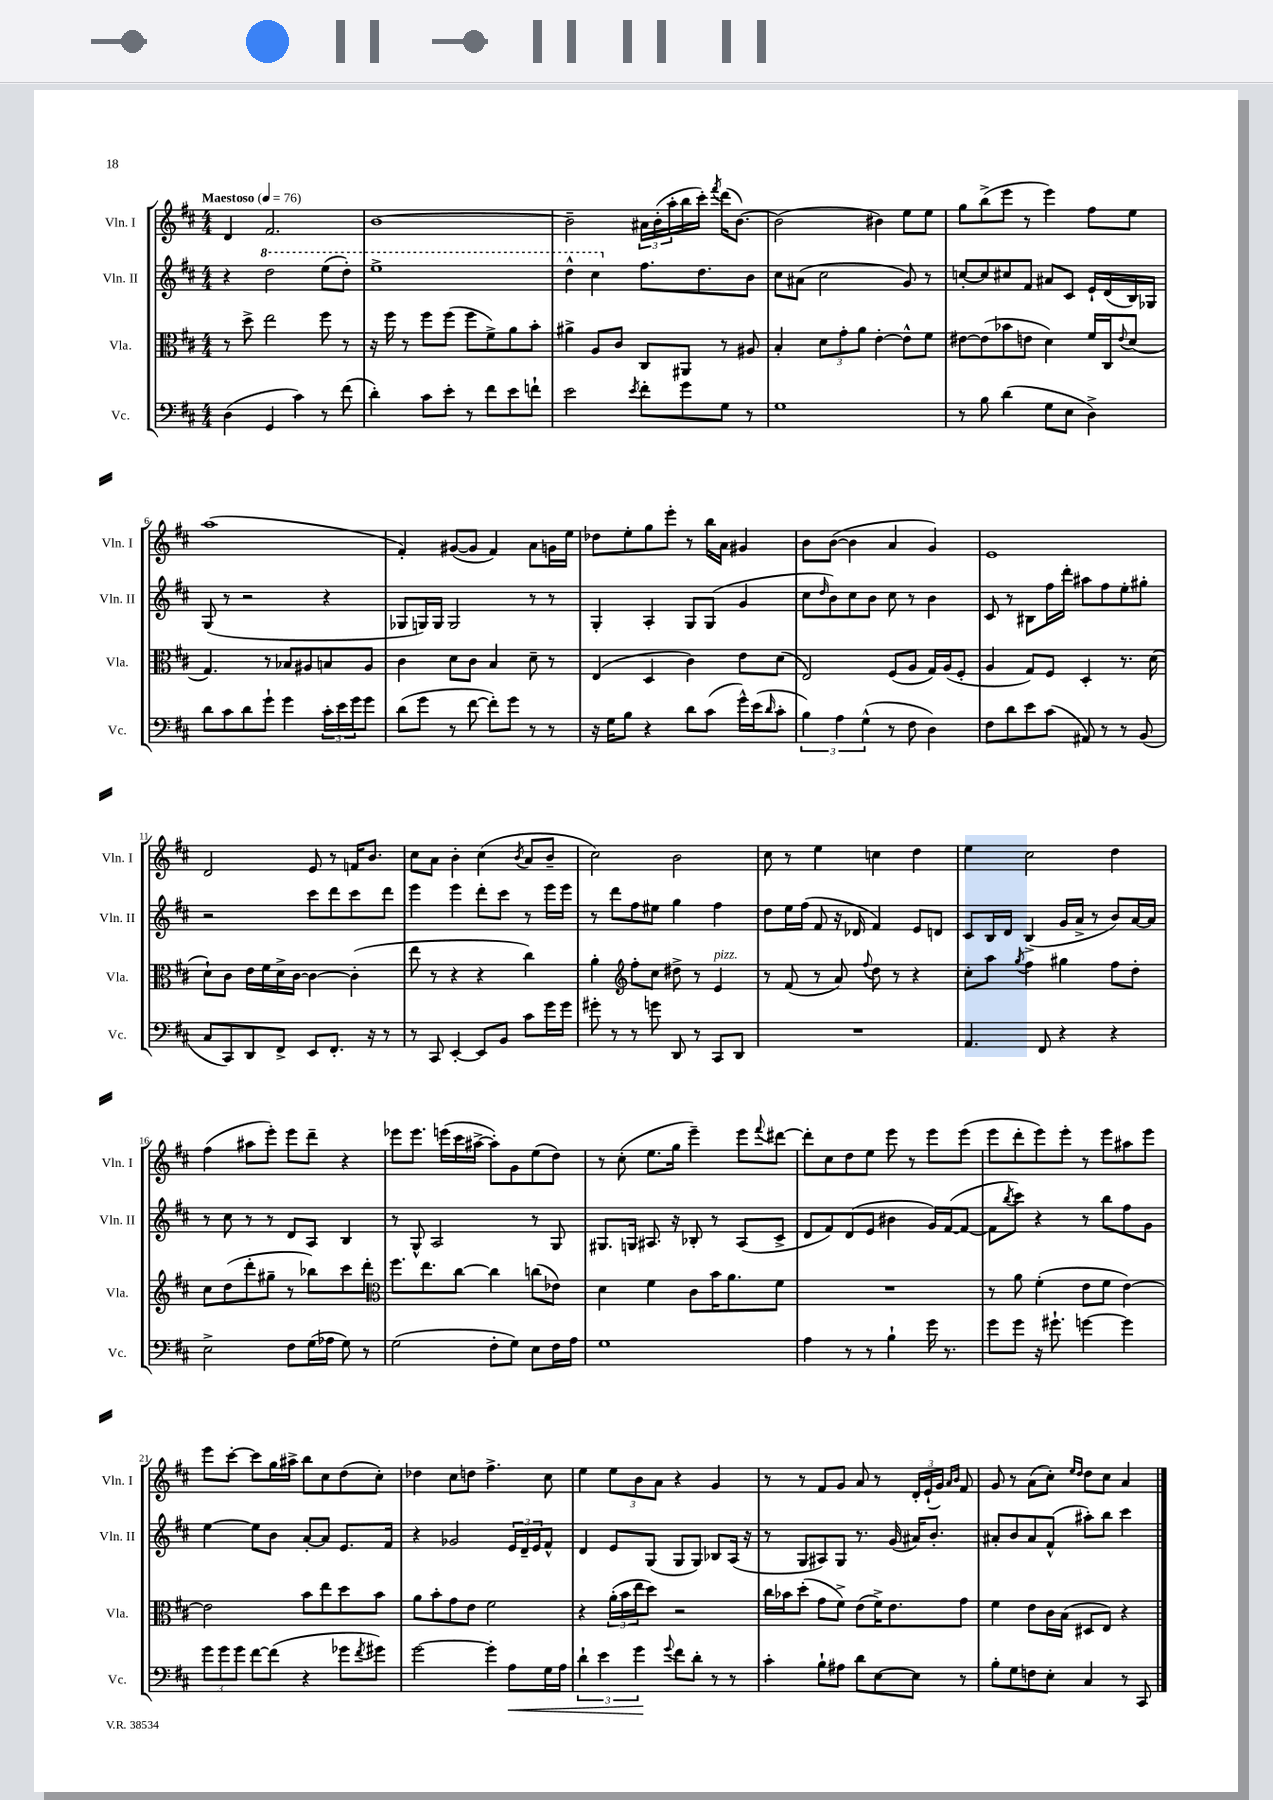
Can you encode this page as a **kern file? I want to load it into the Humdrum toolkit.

**kern	**kern	**kern	**kern
*staff4	*staff3	*staff2	*staff1
*clefF4	*clefC3	*clefG2	*clefG2
*k[f#c#]	*k[f#c#]	*k[f#c#]	*k[f#c#]
*M4/4	*M4/4	*M4/4	*M4/4
*MM76	*MM76	*MM76	*MM76
(4D	8r	4r	4d
.	8dd^	.	.
4GG	2ee	2ddd	2.f#
4c#)	.	.	.
8r	8ff#	(8eee	.
(8f#	8r	8ddd')	.
=	=	=	=
4d')	16r	1eee^	[1b
.	16ff#	.	.
.	8r	.	.
8c#	8ff#	.	.
8e'	(8ff#	.	.
8r	8ff#	.	.
8f#	8f#^)	.	.
8e	8a	.	.
8f`	8b'	.	.
=	=	=	=
2e	4a#^	4ddd^^	2b~]
.	8A	4ccc#	.
.	8c#	.	.
8qe	.	.	.
8f#'	8C#	8.ff#	24a#
.	.	.	(24b'
.	.	.	24aa'
8g	8AA#	.	16bb
.	.	8.dd	16ccc#')
.	.	.	8qfff#
8G	8r	.	(16ddd
.	.	.	[8.b)
8r	8A#	8b	.
=	=	=	=
1G	4B'	8cc#	(2b]
.	.	(8a#	.
.	12d	2cc#	.
.	12g'	.	.
.	12a	.	.
.	[4e'	.	4b#)
.	8e^^]	8g)	8ee
.	8f#	8r	8ee
=	=	=	=
8r	[8e#	[8cc'	8gg
8B	(8e#]	8cc]	(8bb^
(4d	8b-	8cc#	8eee
.	8e	8f#	8r
8G	4d)	8a#	4eee)
8E	.	8c#	.
4D^)	16f#	16e`	8ff#
.	16C#	(16d	.
.	8qqe	.	.
.	(8d	16B)	8ee
.	.	16G-	.
=	=	=	=
8d	4.G)	(8G	(1aa
8c#	.	8r	.
8d	.	2r	.
8g`	8r	.	.
4g	8B-	.	.
.	8A#	.	.
24c#'	8B	4r	.
24e	.	.	.
24g	.	.	.
8g	8A#	.	.
=	=	=	=
(8d	4c#	8G-	4f#')
8g	.	16G)	.
.	.	16G	.
8r	8d	2G	([8g#
[8f#	8c#	.	8g#]
8f#'])	4B	.	4f#)
8g	.	.	.
8r	8d~	8r	8a
8r	8r	8r	16g
.	.	.	16ee
=	=	=	=
16r	(4E	4G'	8dd-
16G	.	.	.
8B	.	.	8ee'
4r	4D	4A'	8gg
.	.	.	8eee'
8d	4c#)	8G	8r
(8c#	.	(8G	16bb
.	.	.	16a
16g^^)	8e	4g	4g#
(16e	.	.	.
16qqd	.	.	.
8c#'	(8d	.	.
=	=	=	=
6B)	2E)	8cc#	8b
.	.	16qqdd	.
.	.	8b)	([8b
6A	.	.	.
.	.	8cc#	4b]
(6G^^	.	.	.
.	.	8b	.
8r	(8F#	8cc#	4a
8F#	8A	8r	.
4D)	16G)	4b	4g)
.	(16A	.	.
.	8F#'	.	.
=	=	=	=
8F#	4A	8c#	1e
8d	.	8r	.
8e	8G)	8B#	.
(8c#	8F#	16ff#	.
.	.	16ddd'	.
8AA#)	4D'	8aa#	.
8r	.	8ff#	.
8r	8.r	8ee'	.
(8BB	.	8gg#'	.
.	(16d	.	.
=	=	=	=
8C#	8d`)	2r	2d
8CC#)	8c#	.	.
8DD	16e	.	.
.	16f#	.	.
8FF#^	16d^	.	.
.	[16c#	.	.
8EE	4c#_	8ccc#	8e
8.FF#'	.	8ddd	8r
.	(4c#']	8ccc#	16f
16r	.	.	8.b
8r	.	8ddd	.
=	=	=	=
8r	8ee	4eee	8cc#
8CC#	8r	.	8a
[4EE'	4r	4eee	4b'
8EE]	4r	8ddd'	(4cc#
8BB	.	8ccc#	.
.	.	.	8qb
8c#	4cc#)	8r	8a
16g	.	16eee	8b~
16g	.	16eee	.
=	=	=	=
8g#'	4a'	8r	2cc#)
8r	.	8ddd	.
*	*clefG2	*	*
8r	8ff#'	8ff#	.
8g	8cc#	8ee#	.
8DD	8dd#^	4gg	2b
8r	8r	.	.
8CC#	4e	4ff#	.
8DD	.	.	.
=	=	=	=
1r	8r	8dd	8cc#
.	(8f#	16ee	8r
.	.	(16ff#	.
.	8r	8f#	4ee
.	8a)	16r	.
.	.	16d-	.
.	8qqff#	.	.
.	8dd	4f#)	4cc
.	8r	.	.
.	4r	8e	4dd
.	.	8d	.
=	=	=	=
4.AA	8cc#'	8c#	4ee
.	8aa	16B	.
.	.	16d	.
.	8qgg	.	.
.	4ff#	(4B^	2cc#
8FF#	.	.	.
4r	4gg#	16g	.
.	.	16a^	.
.	.	8r	.
4r	8ff#	8b)	4dd
.	8dd'	[16a	.
.	.	16a]	.
=	=	=	=
2E^	8cc#	8r	(4ff#
.	(8dd	8cc#	.
.	8ddd'	8r	8aa#
.	8gg#~	8r	8eee')
8F#	8r	8d	8eee
(16G	8bb-)	8A	8ddd~
16A-	.	.	.
8G)	8ccc#	4B	4r
8r	8ddd'	.	.
=	=	=	=
*	*clefC3	*	*
(2G	8.ff#	8r	8eee-
.	.	8G^^	8.eee-
.	8.ee	.	.
.	.	2A	.
.	.	.	(16eee
.	[8cc#	.	16ccc#
.	.	.	[16aa#^
8F#'	4cc#]	.	8aa#'])
8G)	.	.	8g
8E	(8cc	8r	(8ee
16F#	8e-)	8G	8dd)
16A	.	.	.
=	=	=	=
1G	4d	8.G#	8r
.	.	.	(8cc#'
.	.	16G	.
.	4f#	8.A#	8.ee
.	.	16r	16gg
.	8c#	8B-'	4eee~)
.	16b	8r	.
.	8.a	.	.
.	.	(8A#	8eee
.	.	.	8qqfff#
.	8f#	8c#^	[8ddd#
=	=	=	=
4A	1r	8d	8ddd#']
.	.	8f#)	8cc#
8r	.	(8d	8dd
8r	.	8e	8ee
4B`	.	4b#	8eee
.	.	.	8r
16g	.	16g)	8eee
8.r	.	([16f#	.
.	.	8f#_	(8eee
=	=	=	=
8g	8r	8f#]	8eee
.	.	8qbb	.
8g	8a	8ccc#)	8ddd'
16r	(4f#'	4r	8eee)
8.g#`	.	.	.
.	.	.	8eee'
[4g	8e	8r	8r
.	8f#	8bb	8eee
4g]	[4e)	8ff#	8aa#
.	.	8g	8eee
=	=	=	=
12g	2e]	[4ee	8eee
12g	.	.	.
.	.	.	[8ccc#'
12g	.	.	.
[8f#	.	8ee]	8ccc#]
(8f#]	.	8b	16gg
.	.	.	16aa#^
4r	8b	[8a'	8bb
.	8ee	8a]	8cc#
8g-	8dd	8.e	(8dd
8qf#	.	.	.
8g#)	8b	.	8cc#')
.	.	16f#	.
=	=	=	=
[2g	8a	4r	4dd-
.	8b'	.	.
.	8g	2g-	8cc#
.	8e	.	8dd
4g']	2f#	.	4.ff#^
8A	.	24e	.
.	.	24d~	.
.	.	24e	.
16G	.	8f#^^	8cc#
16A	.	.	.
=	=	=	=
6d`	4r	4d	4ee
6e	.	.	.
.	(24a'	8e	12ee
.	24b	.	.
6g	24ee	.	12b
.	8dd)	(8G	.
.	.	.	12a
8qqg	.	.	.
8f#	2r	8G	4r
8d'	.	8G)	.
8r	.	8B-	4g
8r	.	(16A	.
.	.	16r	.
=	=	=	=
4c#'	16cc#	8r	8r
.	16b-	.	.
.	(8dd'	8G	8r
8B`	8g	8A#)	8f#
8A#	8f#^)	8G	8g
8d	(8e	8.r	8a
[8E	16f#^)	.	8r
.	8.e	(16g	.
8E]	.	16a#)	24d'
.	.	.	(24e`
.	.	8.b'	.
.	.	.	24g)
.	.	.	16qqa
.	.	.	16qqb
8r	8g	.	8f#
=	=	=	=
8B'	4f#	8a#'	8g
8G	.	8b	8r
8F	8e	8a#	(8a
8E'	16c#	(8f#^^	8cc#')
.	(16B	.	.
.	.	.	16qqee
.	.	.	16qqdd
4C#	8D#	8aa#')	8dd
.	8E)	8bb	8cc#
8r	4r	4ccc#	4a
8CC#	.	.	.
==	==	==	==
*-	*-	*-	*-
